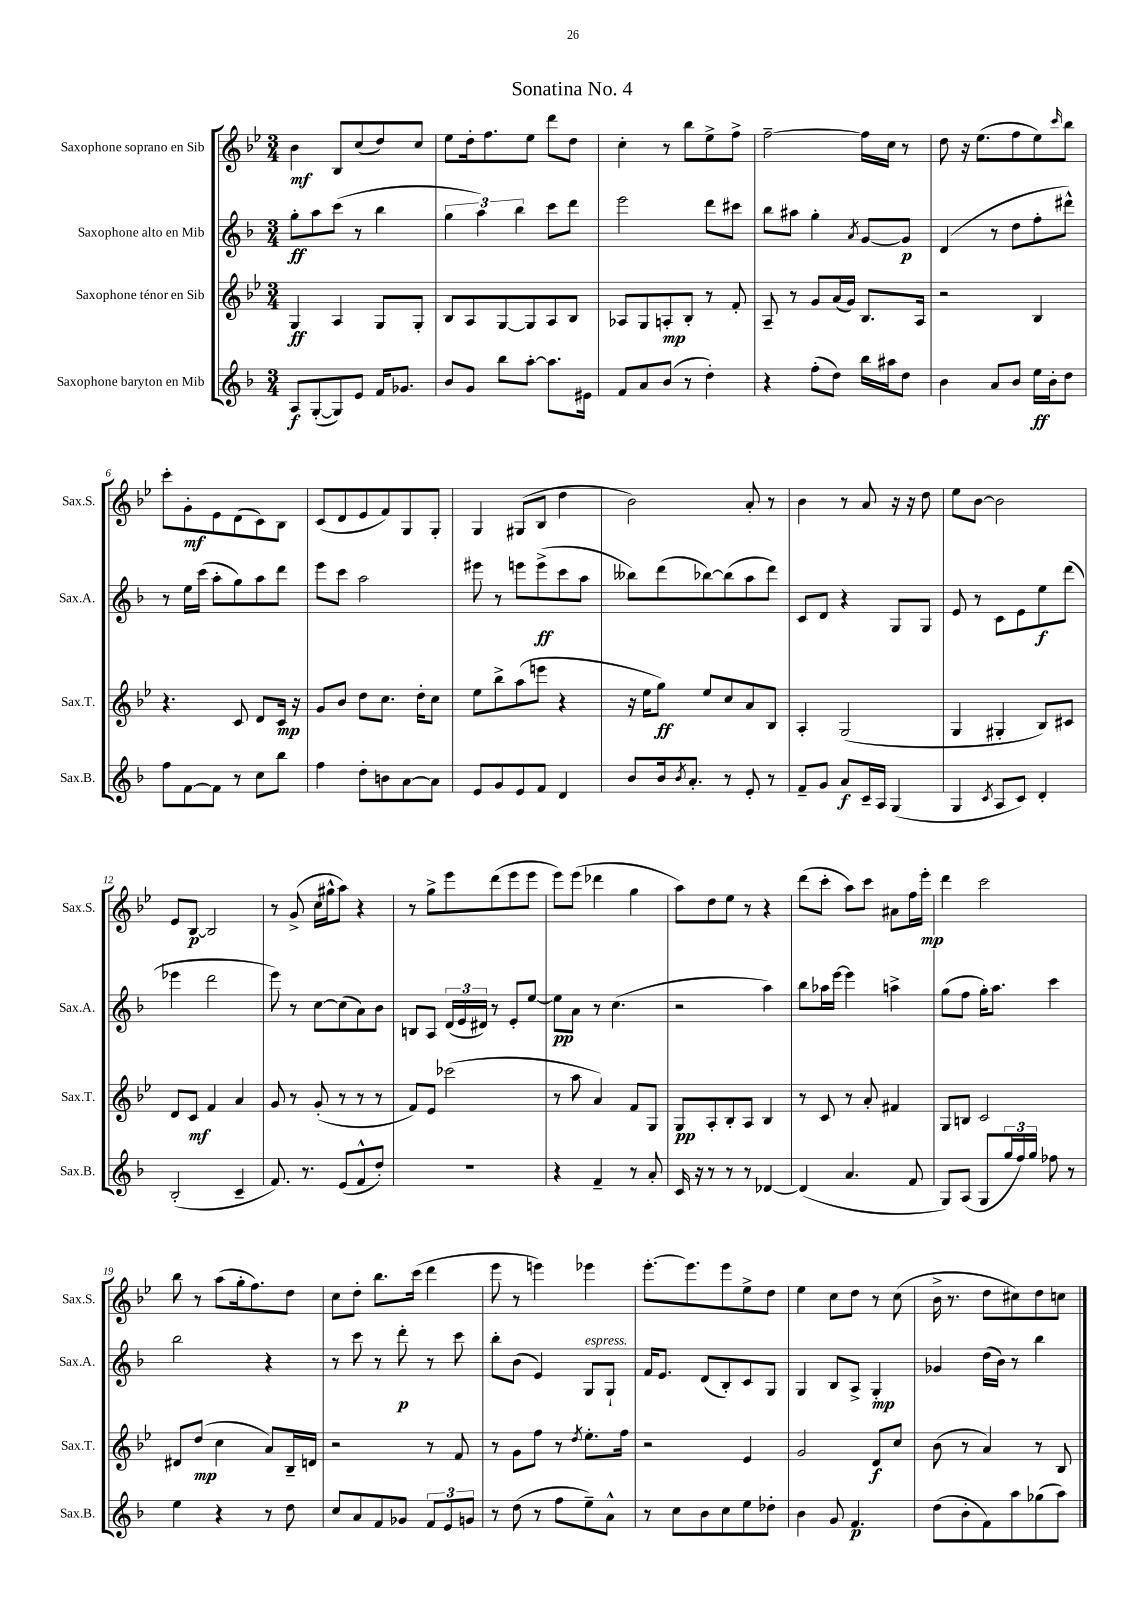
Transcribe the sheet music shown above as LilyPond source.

\header { title = "Sonatina No. 4" }
<<
\new StaffGroup <<
\new Staff = "s0" \with { instrumentName = "Saxophone soprano en Sib" shortInstrumentName = "Sax.S." } {
    \clef treble \key bes \major \numericTimeSignature \time 3/4
    bes'4\mf bes8 c''8( d''8) c''8 |
    ees''8 d''16-. f''8. ees''8 d'''8 d''8 |
    c''4-. r8 bes''8 ees''8-> f''8-> |
    f''2~-- f''16 c''16 r8 |
    d''8 r16 ees''8.( f''8 ees''8) \grace { c'''16 } bes''8 |
    c'''8-. g'8-.\mf ees'8 d'8( c'8) bes8 |
    c'8( d'8 ees'8 f'8) g8 g8-. |
    g4 gis8( bes8 d''4 |
    bes'2) a'8-. r8 |
    bes'4 r8 a'8 r16 r16 d''8 |
    ees''8 bes'8~ bes'2 |
    ees'8 bes8~\p bes2 |
    r8 g'8->( c''16 gis''16-^ a''8) r4 |
    r8 g''8-> ees'''8 d'''8( ees'''8 ees'''8 |
    ees'''8) ees'''8( des'''4 g''4 |
    a''8) d''8 ees''8 r8 r4 |
    d'''8( c'''8-. a''8) c'''8 ais'8 f''16 ees'''16-.\mp |
    d'''4 c'''2 |
    bes''8 r8 a''8( g''16-. f''8.) d''8 |
    c''8 d''8-. bes''8. c'''16( d'''4 |
    ees'''8 r8 e'''4) ees'''4 |
    ees'''8.~-. ees'''8. ees'''8 ees''8-> d''8 |
    ees''4 c''8 d''8 r8 c''8( |
    bes'16-> r8. d''8 cis''8) d''8 c''8 \bar "|." |
}
\new Staff = "s1" \with { instrumentName = "Saxophone alto en Mib" shortInstrumentName = "Sax.A." } {
    \clef treble \key f \major \numericTimeSignature \time 3/4
    g''8-.\ff a''8 c'''8( r8 bes''4 |
    \tuplet 3/2 { g''4 a''4) bes''4 } c'''8 d'''8 |
    e'''2 d'''8 cis'''8 |
    bes''8 ais''8 g''4-. \acciaccatura { a'8 } g'8~ g'8\p |
    d'4( r8 d''8 f''8-. dis'''8-^) |
    r8 e''16 c'''16( a''8-. g''8) a''8 d'''8 |
    e'''8 c'''8 a''2 |
    eis'''8 r8 e'''8 e'''8->\ff( c'''8 a''8 |
    beses''8) d'''8( bes''8~) bes''8( a''8 d'''8) |
    c'8 d'8 r4 g8 g8 |
    e'8 r8 c'8 e'8 e''8\f d'''8( |
    ees'''4 d'''2 |
    e'''8) r8 c''8~ c''8( a'8) bes'8 |
    b8 a8 \tuplet 3/2 { d'16( e'16 dis'16) } r8 e'8-. e''8~ |
    e''8\pp a'8 r8 c''4.( |
    r2 a''4) |
    bes''8 aes''16 e'''16~ e'''4 a''4-> |
    g''8( f''8 g''16-.) a''8. c'''4 |
    bes''2 r4 |
    r8 c'''8 r8 d'''8-.\p r8 c'''8 |
    bes''8-. bes'8( e'4) g8^\markup { \italic "espress." } g8-! |
    f'16 e'8. d'8( bes8-.) c'8 g8 |
    g4 bes8 a8-> g4-.\mp |
    ges'4 d''16( bes'16) r8 bes''4 \bar "|." |
}
\new Staff = "s2" \with { instrumentName = "Saxophone ténor en Sib" shortInstrumentName = "Sax.T." } {
    \clef treble \key bes \major \numericTimeSignature \time 3/4
    g4\ff a4 g8 g8-. |
    bes8 a8 g8~ g8 a8 bes8 |
    aes8 g8 a8-.\mp bes8-. r8 f'8-. |
    a8-- r8 g'8 a'16( g'16) bes8. a16 |
    r2 bes4 |
    r4. c'8 d'8 c'16\mp r16 |
    g'8 bes'8 d''8 c''8. d''16-. c''8 |
    ees''8 bes''8-> a''8( e'''8 r4 |
    r16 ees''16 g''8\ff) ees''8 c''8 a'8 bes8 |
    a4-. g2( |
    g4 gis4-. bes8) cis'8 |
    d'8 c'8\mf f'4 a'4 |
    g'8 r8 g'8-.( r8 r8 r8 |
    f'8) ees'8 ces'''2( |
    r8 a''8 a'4) f'8 g8 |
    g8\pp a8-. bes8-. a8 bes4 |
    r8 c'8 r8 a'8-. fis'4 |
    g8 b8 c'2 |
    dis'8 d''8\mp( c''4 a'8) bes16-- d'16 |
    r2 r8 f'8 |
    r8 g'8 f''8 r8 \acciaccatura { d''8 } ees''8.-. f''16 |
    r2 ees'4 |
    g'2 d'8\f c''8 |
    bes'8( r8 a'4) r8 bes8 \bar "|." |
}
\new Staff = "s3" \with { instrumentName = "Saxophone baryton en Mib" shortInstrumentName = "Sax.B." } {
    \clef treble \key f \major \numericTimeSignature \time 3/4
    a8\f g8~-.( g8) e'8 f'16 ges'8. |
    bes'8 g'8 bes''8 a''8~-. a''8. eis'16 |
    f'8 a'8 bes'8( r8 d''4-.) |
    r4 f''8-.( d''8) bes''16 ais''16 d''8 |
    bes'4 a'8 bes'8 e''16\ff bes'16-. d''8 |
    f''8 f'8~ f'8 r8 c''8 bes''8 |
    f''4 d''8-. b'8 a'8~ a'8 |
    e'8 g'8 e'8 f'8 d'4 |
    bes'8 bes'16 \acciaccatura { bes'8 } a'8.-. r8 e'8-. r8 |
    f'8-- g'8 a'8\f c'16-- a16 g4( |
    g4 \acciaccatura { c'8 } a8 c'8) d'4-. |
    bes2-.( c'4-- |
    f'8.) r8. e'8( f'8-^ d''8-.) |
    R2. |
    r4 f'4-- r8 a'8-. |
    c'16 r16 r8 r8 r8 des'4~ |
    des'4( a'4. f'8 |
    g8) a8( g8 \tuplet 3/2 { g''16 f''16) g''16 } fes''8 r8 |
    e''4 r4 r8 d''8 |
    c''8 a'8 f'8 ges'8 \tuplet 3/2 { f'8 e'8 g'8 } |
    r8 d''8( r8 f''8 e''8--) a'8-^ |
    r8 c''8 bes'8 c''8 e''8 des''8-. |
    bes'4 g'8 f'4.\p |
    d''8( bes'8-. f'8) a''8 ges''8( a''8) \bar "|." |
}
>>
>>
